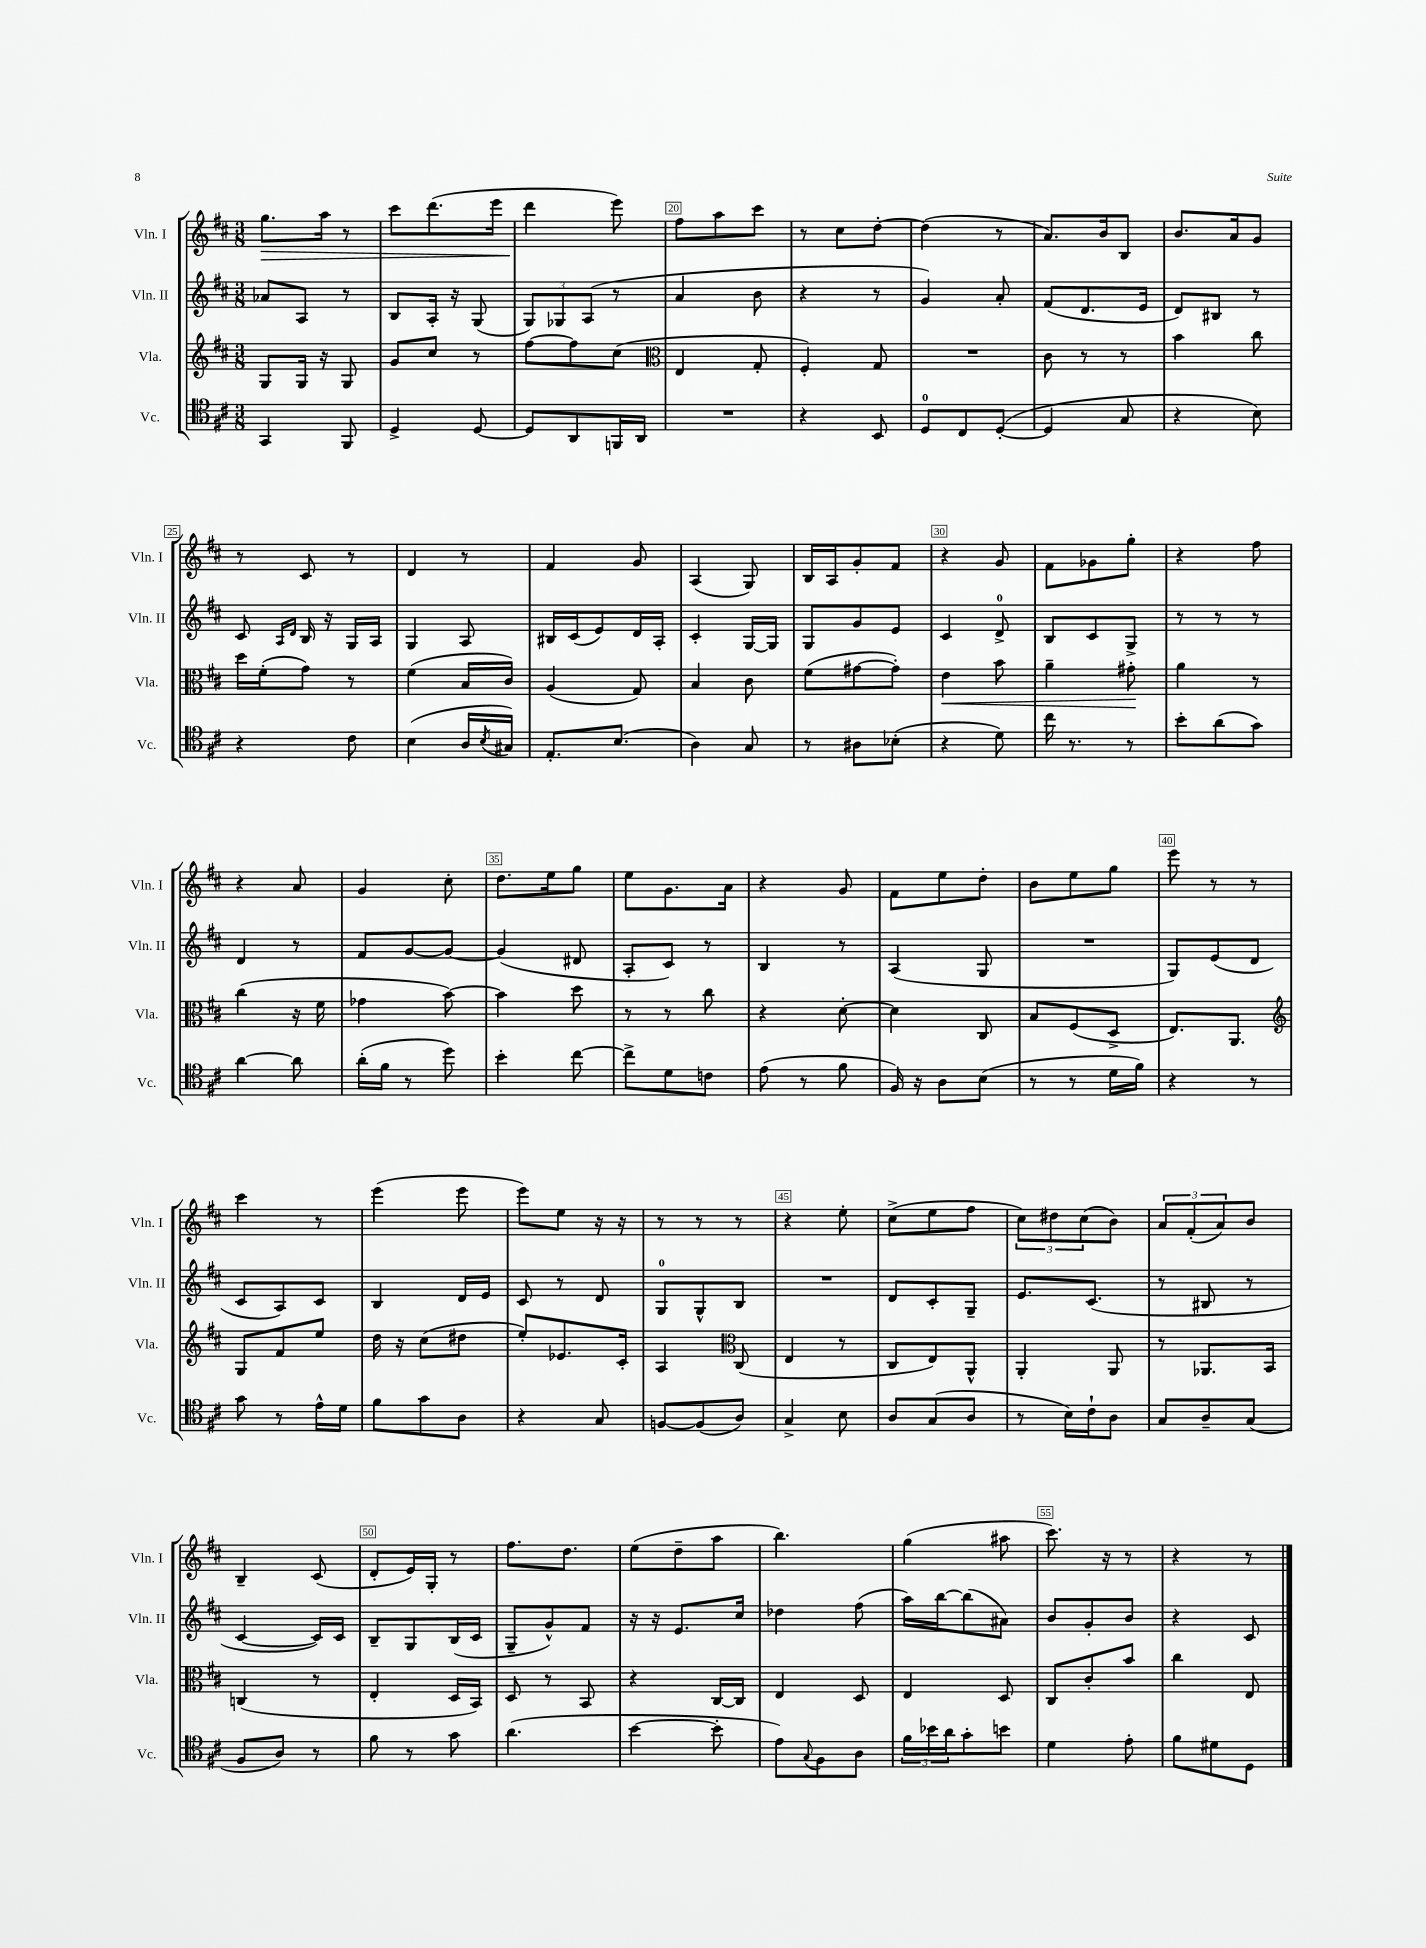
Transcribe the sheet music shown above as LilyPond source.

<<
\new StaffGroup <<
\new Staff = "s0" \with { instrumentName = "Vln. I" shortInstrumentName = "Vln. I" } {
    \clef treble \key d \major \numericTimeSignature \time 3/8
    g''8.\> a''16 r8 |
    cis'''8 d'''8.( e'''16 |
    d'''4\! e'''8) |
    fis''8 a''8 cis'''8 |
    r8 cis''8 d''8~-. |
    d''4( r8 |
    a'8.) b'16 b8 |
    b'8. a'16 g'8 |
    r8 cis'8 r8 |
    d'4 r8 |
    fis'4 g'8 |
    a4( g8) |
    b16 a16 g'8-. fis'8 |
    r4 g'8 |
    fis'8 ges'8 g''8-. |
    r4 fis''8 |
    r4 a'8 |
    g'4 cis''8-. |
    d''8. e''16 g''8 |
    e''8 g'8. a'16 |
    r4 g'8 |
    fis'8 e''8 d''8-. |
    b'8 e''8 g''8 |
    e'''8 r8 r8 |
    cis'''4 r8 |
    e'''4( e'''8 |
    e'''8) e''8 r16 r16 |
    r8 r8 r8 |
    r4 e''8-. |
    cis''8->( e''8 fis''8 |
    \tuplet 3/2 { cis''8) dis''8 cis''8( } b'8) |
    \tuplet 3/2 { a'8 fis'8-.( a'8) } b'8 |
    b4-- cis'8( |
    d'8-. e'16) g16-. r8 |
    fis''8. d''8. |
    e''8( d''8-- a''8 |
    b''4.) |
    g''4( ais''8 |
    cis'''8.) r16 r8 |
    r4 r8 \bar "|." |
}
\new Staff = "s1" \with { instrumentName = "Vln. II" shortInstrumentName = "Vln. II" } {
    \clef treble \key d \major \numericTimeSignature \time 3/8
    aes'8 a8 r8 |
    b8 a16-. r16 g8( |
    \tuplet 3/2 { g8) ges8 a8( } r8 |
    a'4 b'8 |
    r4 r8 |
    g'4) a'8-. |
    fis'8( d'8. e'16 |
    d'8) bis8 r8 |
    cis'8 \grace { a16 d'16 } b16 r16 g16 a16 |
    g4 a8 |
    bis16 cis'16( e'8) d'16 a16-. |
    cis'4-. g16~ g16 |
    g8 g'8 e'8 |
    cis'4 d'8-0-> |
    b8 cis'8 g8-> |
    r8 r8 r8 |
    d'4 r8 |
    fis'8 g'8~ g'8~ |
    g'4( dis'8 |
    a8-. cis'8) r8 |
    b4 r8 |
    a4( g8 |
    R4. |
    g8) e'8( d'8 |
    cis'8 a8) cis'8 |
    b4 d'16 e'16 |
    cis'8 r8 d'8 |
    g8-0 g8-^ b8 |
    R4. |
    d'8 cis'8-. g8-- |
    e'8. cis'8.( |
    r8 bis8 r8 |
    cis'4~ cis'16) cis'16 |
    b8-- g8 b16( cis'16 |
    g8-- g'8-^) fis'8 |
    r16 r16 e'8. cis''16 |
    des''4 fis''8( |
    a''16) b''16~ b''8( ais'8) |
    b'8 g'8-. b'8 |
    r4 cis'8 \bar "|." |
}
\new Staff = "s2" \with { instrumentName = "Vla." shortInstrumentName = "Vla." } {
    \clef treble \key d \major \numericTimeSignature \time 3/8
    g8 g16 r16 g8 |
    g'8 cis''8 r8 |
    fis''8~ fis''8 cis''8( |
    \clef alto e4 g8-. |
    fis4-.) g8 |
    R4. |
    cis'8 r8 r8 |
    b'4 cis''8 |
    d''16 fis'16-.( g'8) r8 |
    fis'4( b16 cis'16) |
    a4( g8) |
    b4 cis'8 |
    fis'8( gis'8~ gis'8-.) |
    e'4\< b'8 |
    a'4-- gis'8-.\! |
    a'4 r8 |
    cis''4( r16 fis'16 |
    ges'4 b'8~) |
    b'4 d''8 |
    r8 r8 cis''8 |
    r4 d'8~-. |
    d'4 cis8 |
    b8 fis8( d8-> |
    e8.) a,8. |
    \clef treble g8 fis'8 e''8 |
    d''16 r16 cis''8( dis''8 |
    e''8-.) ees'8. cis'16-. |
    a4 \clef alto cis8( |
    e4 r8 |
    cis8 e8) a,8-^ |
    a,4-. a,8 |
    r8 aes,8. b,16 |
    c4( r8 |
    e4-. d16 b,16) |
    d8 r8 b,8 |
    r4 cis16~ cis16 |
    e4 d8 |
    e4 d8 |
    cis8 cis'8-. b'8 |
    cis''4 e8 \bar "|." |
}
\new Staff = "s3" \with { instrumentName = "Vc." shortInstrumentName = "Vc." } {
    \clef tenor \key d \major \numericTimeSignature \time 3/8
    g,4 fis,8 |
    d4-> d8~ |
    d8 a,8 f,16 a,16 |
    R4. |
    r4 b,8 |
    d8-0 cis8 d8~-.( |
    d4 g8 |
    r4 b8) |
    r4 cis'8 |
    b4( a16 \acciaccatura { b8 } gis16) |
    e8.-. b8.( |
    a4) g8 |
    r8 ais8 bes8-.( |
    r4 d'8) |
    cis''16 r8. r8 |
    b'8-. a'8( g'8) |
    a'4~ a'8 |
    a'16-.( fis'16 r8 d''8) |
    b'4-. cis''8~ |
    cis''8-> d'8 c'8 |
    e'8( r8 fis'8 |
    fis16) r16 a8 b8( |
    r8 r8 d'16 fis'16) |
    r4 r8 |
    g'8 r8 e'16-^ d'16 |
    fis'8 g'8 a8 |
    r4 g8 |
    f8~ f8( a8) |
    g4-> b8 |
    a8 g8( a8 |
    r8 b16) cis'16-! a8 |
    g8 a8-- g8( |
    fis8 a8) r8 |
    fis'8 r8 g'8 |
    a'4.( |
    b'4~ b'8-. |
    e'8) \appoggiatura { g8 } fis8 a8 |
    \tuplet 3/2 { fis'16 bes'16 a'16 } g'8-. b'8 |
    d'4 e'8-. |
    fis'8 dis'8 d8 \bar "|." |
}
>>
>>
\layout { \context { \Score currentBarNumber = #17 \override BarNumber.break-visibility = ##(#f #t #t) barNumberVisibility = #(every-nth-bar-number-visible 5) \override BarNumber.stencil = #(make-stencil-boxer 0.1 0.3 ly:text-interface::print) } }
